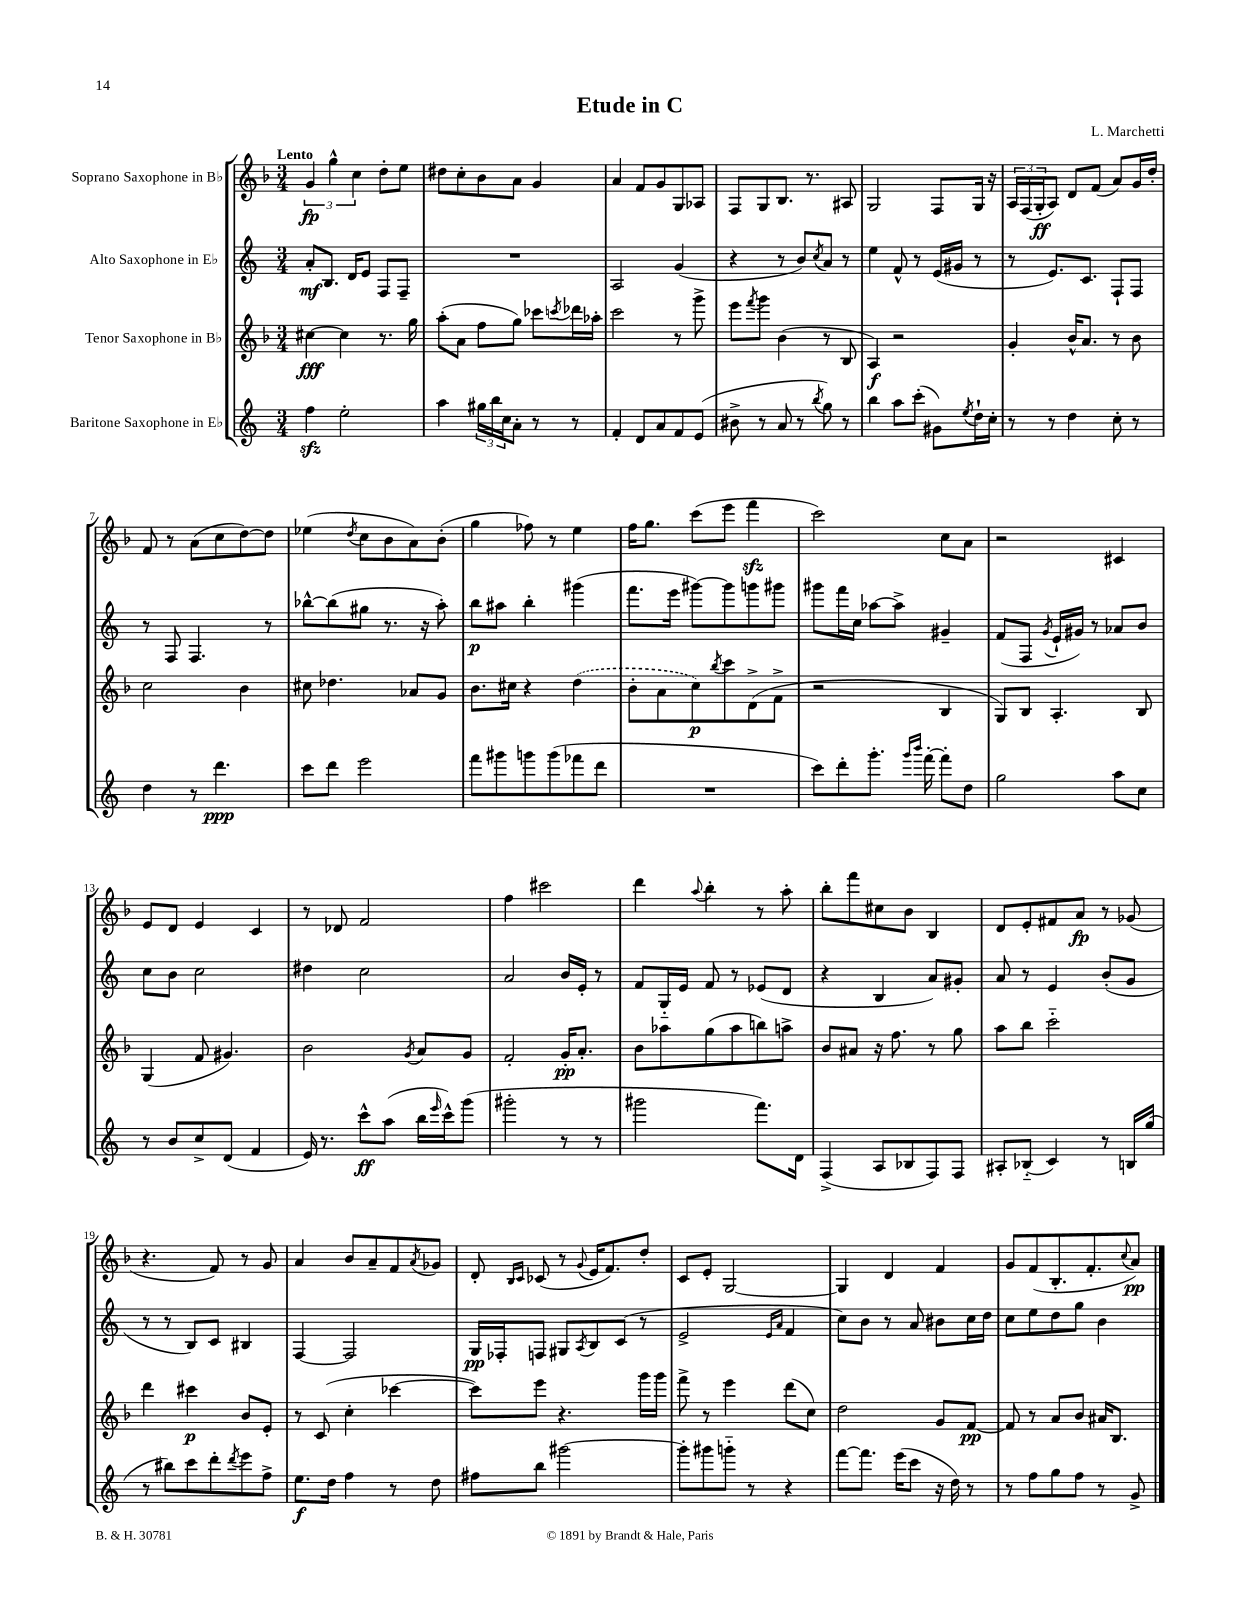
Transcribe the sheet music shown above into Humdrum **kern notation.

**kern	**kern	**kern	**kern
*staff4	*staff3	*staff2	*staff1
*clefG2	*clefG2	*clefG2	*clefG2
*k[]	*k[b-]	*k[]	*k[b-]
*M3/4	*M3/4	*M3/4	*M3/4
4ff\	[4cc#\	8a'/L	6g/
.	.	8.B/J	.
.	.	.	6gg^^\
2ee'\	4cc#\]	.	.
.	.	16d/LK	.
.	.	.	6cc\
.	.	8e/J	.
.	8.r	8F/L	8dd'\L
.	.	8F~/J	8ee\J
.	16gg\	.	.
=	=	=	=
4aa\	(8aa'\L	2.r	8dd#\L
.	8a\J	.	8cc'\
24gg#\LL	8ff\L	.	8b-\
24bb\	.	.	.
24cc\J	.	.	.
8a'\J	8gg\J)	.	8a\J
8r	8ccc-\L	.	4g/
.	8qccc/	.	.
8r	16ddd-\L	.	.
.	16aa-'\JJ	.	.
=	=	=	=
4f'/	2ccc\	2A/	4a/
8d/L	.	.	8f/L
8a/	.	.	8g/
8f/	8r	(4g/	8G/
(8e/J	8ggg^\	.	8A-/J
=	=	=	=
8b#^\	8eee\L	4r	8F/L
.	8qfff/	.	.
8r	8ggg\J	.	8G/
8a/	(4b-\	8r	8.B-/J
8r	.	8b/L)	.
.	.	.	8.r
8qbb/	.	8qcc/	.
8gg\)	8r	8a/J	.
8r	8B-/	8r	8A#/
=	=	=	=
4bb\	4A/)	4ee\	2G/
8aa\L	2r	8f^^/	.
(8ccc'\J	.	8r	.
8g#\L)	.	(16e/LL	8F/L
.	.	16g#/JJ	.
8qee/	.	.	.
16dd`\L	.	8r	16G/Jk
16cc'\JJ	.	.	16r
=	=	=	=
8r	4g'/	8r	24A/LL
.	.	.	(24F/
.	.	.	24G'/J
8r	.	8.e/L)	8A/J)
4dd\	16b-^^/LK	.	8d/L
.	8.a/J	8.c/J	.
.	.	.	(8f/J
8cc'\	8r	8F`/L	8a/L)
8r	8b-\	8F/J	16g/L
.	.	.	16dd'/JJ
=	=	=	=
4dd\	2cc\	8r	8f/
.	.	8F/	8r
8r	.	4.F/	(8a\L
4.ddd\	.	.	8cc\
.	4b-\	.	[8dd\)
.	.	8r	8dd\]J
=	=	=	=
8ccc\L	8cc#\	[8bb-^^\L	(4ee-\
8ddd\J	4.dd-\	(8bb-\]	.
.	.	.	8qdd/
2eee\	.	8gg#\J	8cc\L
.	.	8.r	8b-\
.	8a-/L	.	8a\)
.	.	16r	.
.	8g/J	8aa'\)	(8b-'\J
=	=	=	=
8fff\L	8.b-\L	8bb\L	4gg\
8ggg#\	.	8aa#\J	.
.	16cc#\Jk	.	.
8ggg\	4r	4bb'\	8ff-\)
(8ggg\	.	.	8r
8fff-\	(4dd\	(4ggg#\	4ee\
8ddd\J	.	.	.
=	=	=	=
2.r	8b-'\L	8.fff\L	16ff\LK
.	.	.	8.gg\J
.	8a\	.	.
.	.	16eee\Jk	.
.	8cc\)	[8ggg#\L)	(8ccc\L
.	8qbb-/	.	.
.	8ccc\	8ggg#\]	8eee\J
.	(8d^\	8ggg\	4fff\
.	8f^\J	8ggg#\J	.
=	=	=	=
8ccc\L)	2r	8ggg#\L	2ccc\)
8ddd'\	.	16fff\L	.
.	.	16cc\JJ	.
8.ggg'\J	.	[8aa-\L	.
.	.	8aa-^\]J	.
16qqggg/LL	.	.	.
16qqbbb/JJ	.	.	.
[16fff'\	.	.	.
8fff'\]L	4B-/	4g#~/	8cc\L
8dd\J	.	.	8a\J
=	=	=	=
2gg\	8G/L)	(8f/L	2r
.	8B-/J	8F/J	.
.	.	8qg/	.
.	4.A'/	16e`/LL	.
.	.	16g#/JJ)	.
.	.	8r	.
8aa\L	.	8a-/L	4c#/
8cc\J	8B-/	8b/J	.
=	=	=	=
8r	(4G/	8cc\L	8e/L
8b/L	.	8b\J	8d/J
8cc^/	8f/	2cc\	4e/
(8d/J	4.g#/)	.	.
4f/	.	.	4c/
=	=	=	=
16e/)	2b-\	4dd#\	8r
8.r	.	.	.
.	.	.	8d-/
8ccc^^\L	.	2cc\	2f/
(8aa\J	.	.	.
.	8qg/	.	.
16bb\LL	8a/L	.	.
16qqeee/	.	.	.
16ccc^^\J)	.	.	.
(8ggg\J	8g/J	.	.
=	=	=	=
2ggg#'\	2f'/	2a/	4ff\
.	.	.	2ccc#\
8r	16g'/LK	16b/LL	.
.	8.a'/J	16e'/JJ	.
8r	.	8r	.
=	=	=	=
2ggg#\	8b-\L	8f/L	4ddd\
.	8aa-\	16G'~/L	.
.	.	16e/JJ	.
.	.	.	8qqaa/
.	(8gg\	8f/	4bb-'\
.	8aa-\	8r	.
8.fff\L)	8bb\)	(8e-/L	8r
.	8aa^\J	8d/J	8aa'\
16d\Jk	.	.	.
=	=	=	=
(4F^/	8b-/L	4r	8bb-'\L
.	8a#/J	.	8fff\
8A/L	16r	4B/	8cc#\
.	8.ff\	.	.
8B-/	.	.	8b-\J
8F/)	8r	8a/L)	4B-/
8F/J	8gg\	8g#'/J	.
=	=	=	=
8A#'/L	8aa\L	8a/	8d/L
(8B-'~/J	8bb-\J	8r	8e'/
4c/)	2ccc'~\	4e/	8f#/
.	.	.	8a/J
8r	.	(8b'/L	8r
16B/LL	.	8g/J	(8g-/
(16gg/JJ	.	.	.
=	=	=	=
8r	4ddd\	8r	4.r
8bb#\L)	.	8r	.
8ccc\	4ccc#\	8B/L)	.
8ddd'\	.	8c/J	8f/)
8qddd/	.	.	.
8eee\	8b-/L	4B#/	8r
8ff^\J	8e'/J	.	8g/
=	=	=	=
8.ee\L	8r	[4F/	4a/
.	(8c/	.	.
16dd\Jk	.	.	.
4ff\	4cc'\	2F/]	8b-/L
.	.	.	8a~/
8r	[4ccc-\	.	8f/
.	.	.	8qa/
8dd\	.	.	8g-/J
=	=	=	=
8ff#\L	8ccc-\]L)	16G/LL	8d'/
.	.	16F-'/J	.
.	.	.	16qqB-/LL
.	.	.	16qqc/JJ
8bb\J	8eee\J	8F/J	(8c-/
[2ggg#\	4.r	8G#/L	8r
.	.	8qA/	8qqg/
.	.	8B/	16e/LK
.	.	.	8.f/)
.	.	(8c/J	.
.	16ggg\LL	8r	8dd'/J
.	16ggg\JJ	.	.
=	=	=	=
8ggg#'\]L	8fff^\	2e^/	8c/L
8ggg#\	8r	.	8e'/J
8ggg'~\J	4eee\	.	[2G/
8r	.	.	.
.	.	16qqe/LL	.
.	.	16qqa/JJ	.
4r	(8ddd\L	4f/	.
.	8cc\J)	.	.
=	=	=	=
[8fff\L	2dd\	8cc\L)	4G/]
8.fff\]J	.	8b\J	.
.	.	8r	4d/
(16eee\LK	.	.	.
8ccc\J	.	8a/	.
16r	8g/L	8b#\L	4f/
16dd\)	.	.	.
8r	[8f/J	16cc\L	.
.	.	16dd\JJ	.
=	=	=	=
8r	8f/]	8cc\L	8g/L
8ff\L	8r	8ee\	(8f/
8gg\	8a/L	8dd\	8.B-'/
8ff\J	8b-/J	8gg\J	.
.	.	.	8.f'/
8r	16a#/LK	4b\	.
.	8.B-/J	.	.
.	.	.	8qqcc/
8g^/	.	.	8a/J)
==	==	==	==
*-	*-	*-	*-
